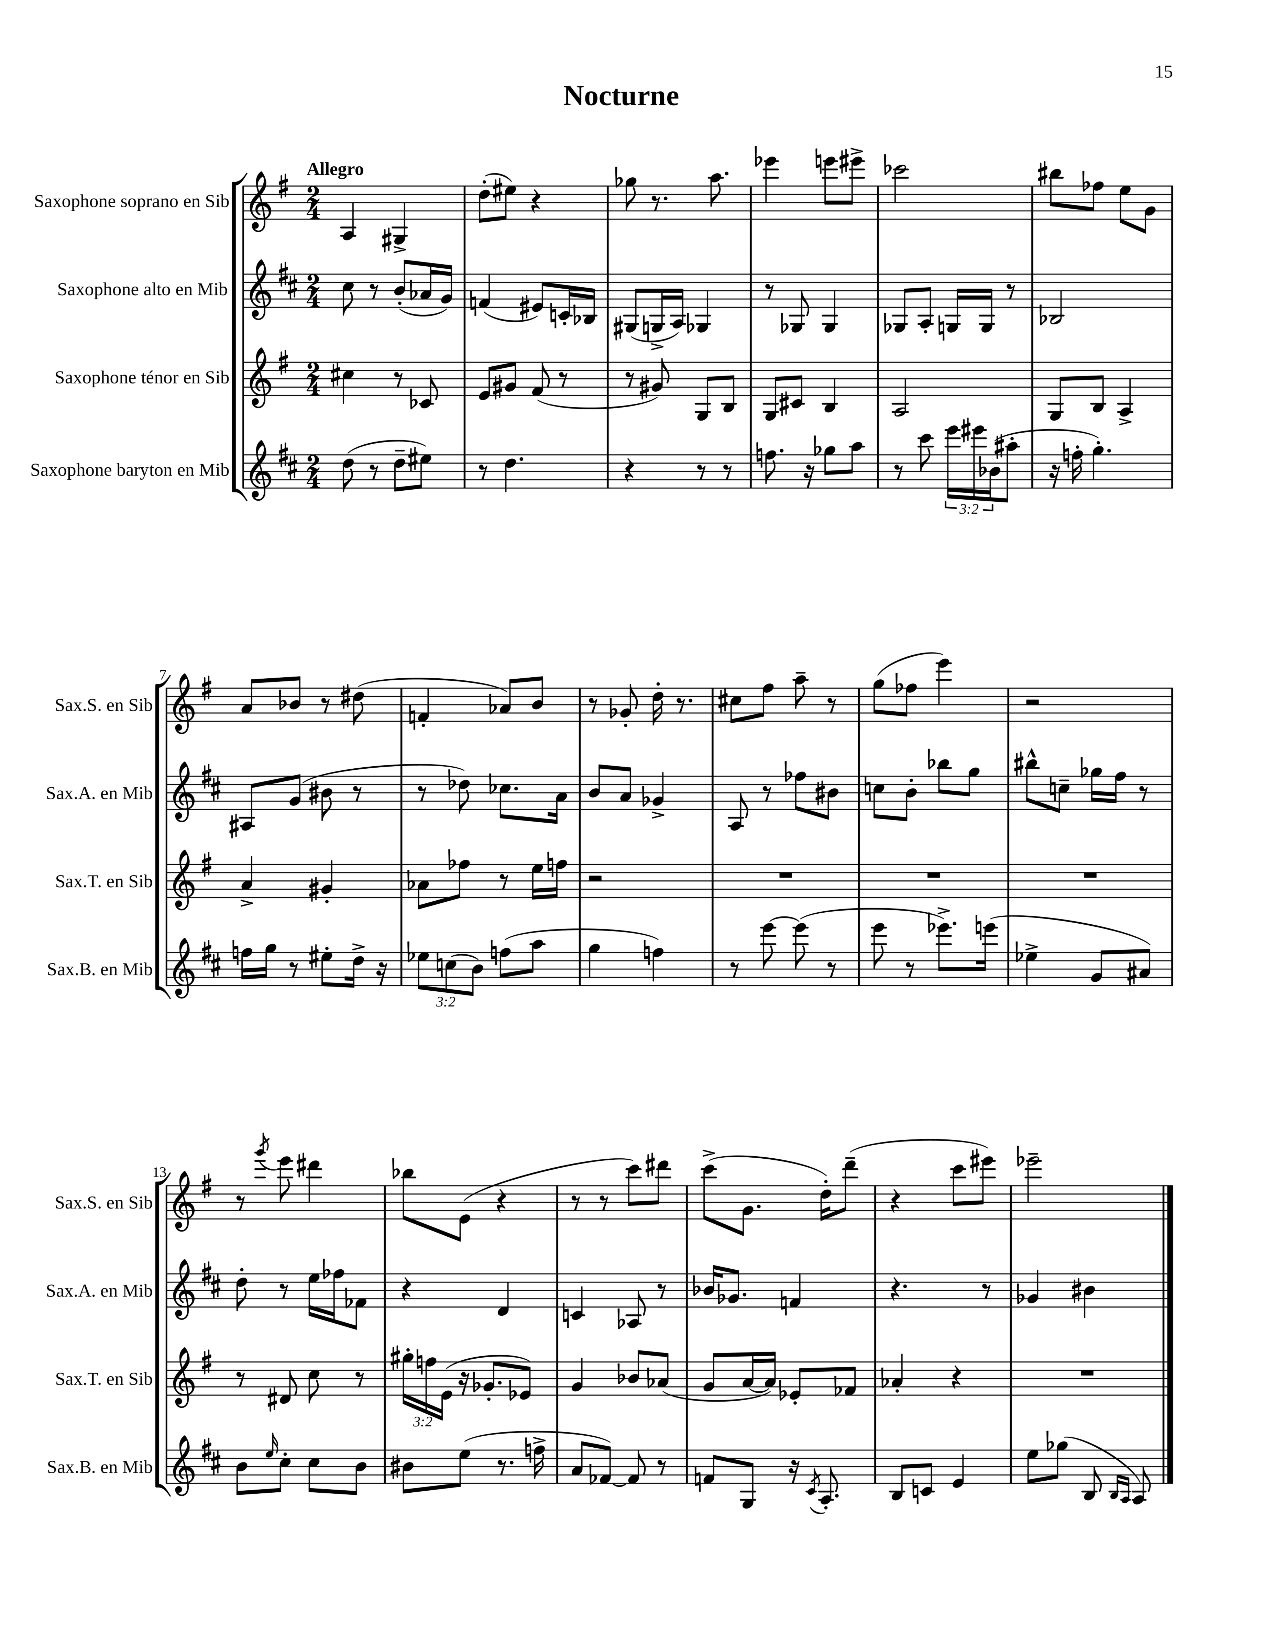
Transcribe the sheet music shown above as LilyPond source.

\header { title = "Nocturne" }
<<
\new StaffGroup <<
\new Staff = "s0" \with { instrumentName = "Saxophone soprano en Sib" shortInstrumentName = "Sax.S. en Sib" } {
    \clef treble \key g \major \numericTimeSignature \time 2/4 \tempo "Allegro"
    a4 gis4-> |
    d''8-.( eis''8) r4 |
    ges''8 r8. a''8. |
    ees'''4 e'''8 eis'''8-> |
    ces'''2 |
    bis''8 fes''8 e''8 g'8 |
    a'8 bes'8 r8 dis''8( |
    f'4-. aes'8) b'8 |
    r8 ges'8-. d''16-. r8. |
    cis''8 fis''8 a''8-- r8 |
    g''8( fes''8 e'''4) |
    r2 |
    r8 \acciaccatura { g'''8 } e'''8 dis'''4 |
    bes''8 e'8( r4 |
    r8 r8 c'''8) dis'''8 |
    c'''8->( g'8. d''16-.) d'''8--( |
    r4 c'''8 eis'''8) |
    ees'''2-- \bar "|." |
}
\new Staff = "s1" \with { instrumentName = "Saxophone alto en Mib" shortInstrumentName = "Sax.A. en Mib" } {
    \clef treble \key d \major \numericTimeSignature \time 2/4
    cis''8 r8 b'8-.( aes'16 g'16) |
    f'4( eis'8) c'16-. bes16 |
    gis8( g16-> a16) ges4 |
    r8 ges8 ges4 |
    ges8 a8-. g16 g16 r8 |
    bes2 |
    ais8 g'8( bis'8 r8 |
    r8 des''8) ces''8. a'16 |
    b'8 a'8 ges'4-> |
    a8 r8 fes''8 bis'8 |
    c''8 b'8-. bes''8 g''8 |
    bis''8-^ c''8-- ges''16 fis''16 r8 |
    d''8-. r8 e''16 fes''16 fes'8 |
    r4 d'4 |
    c'4 aes8 r8 |
    bes'16 ges'8. f'4 |
    r4. r8 |
    ges'4 bis'4 \bar "|." |
}
\new Staff = "s2" \with { instrumentName = "Saxophone ténor en Sib" shortInstrumentName = "Sax.T. en Sib" } {
    \clef treble \key g \major \numericTimeSignature \time 2/4 \override Staff.TupletNumber.text = #tuplet-number::calc-fraction-text
    cis''4 r8 ces'8 |
    e'8 gis'8 fis'8( r8 |
    r8 gis'8) g8 b8 |
    g8 cis'8 b4 |
    a2 |
    g8 b8 a4-> |
    a'4-> gis'4-. |
    aes'8 fes''8 r8 e''16 f''16 |
    r2 |
    R2 |
    R2 |
    R2 |
    r8 dis'8 c''8 r8 |
    \tuplet 3/2 { gis''16-. f''16 e'16( } r16 ges'8.-. ees'8) |
    g'4 bes'8 aes'8( |
    g'8 a'16~ a'16) ees'8-. fes'8 |
    aes'4-. r4 |
    R2 \bar "|." |
}
\new Staff = "s3" \with { instrumentName = "Saxophone baryton en Mib" shortInstrumentName = "Sax.B. en Mib" } {
    \clef treble \key d \major \numericTimeSignature \time 2/4 \override Staff.TupletNumber.text = #tuplet-number::calc-fraction-text
    d''8( r8 d''8-- eis''8) |
    r8 d''4. |
    r4 r8 r8 |
    f''8. r16 ges''8 a''8 |
    r8 cis'''8 \tuplet 3/2 { e'''16 eis'''16 bes'16( } ais''8-. |
    r16 f''16-. g''4.-.) |
    f''16 g''16 r8 eis''8-. d''16-> r16 |
    \tuplet 3/2 { ees''8 c''8( b'8) } f''8( a''8 |
    g''4 f''4) |
    r8 e'''8~ e'''8( r8 |
    e'''8 r8 ees'''8.->) e'''16( |
    ees''4-> g'8 ais'8) |
    b'8 \grace { e''16 } cis''8-. cis''8 b'8 |
    bis'8 e''8( r8. f''16-> |
    a'8 fes'8~) fes'8 r8 |
    f'8 g8 r16 \acciaccatura { cis'8 } a8.-. |
    b8 c'8 e'4 |
    e''8 ges''8( b8 \grace { b16 a16 } a8) \bar "|." |
}
>>
>>
